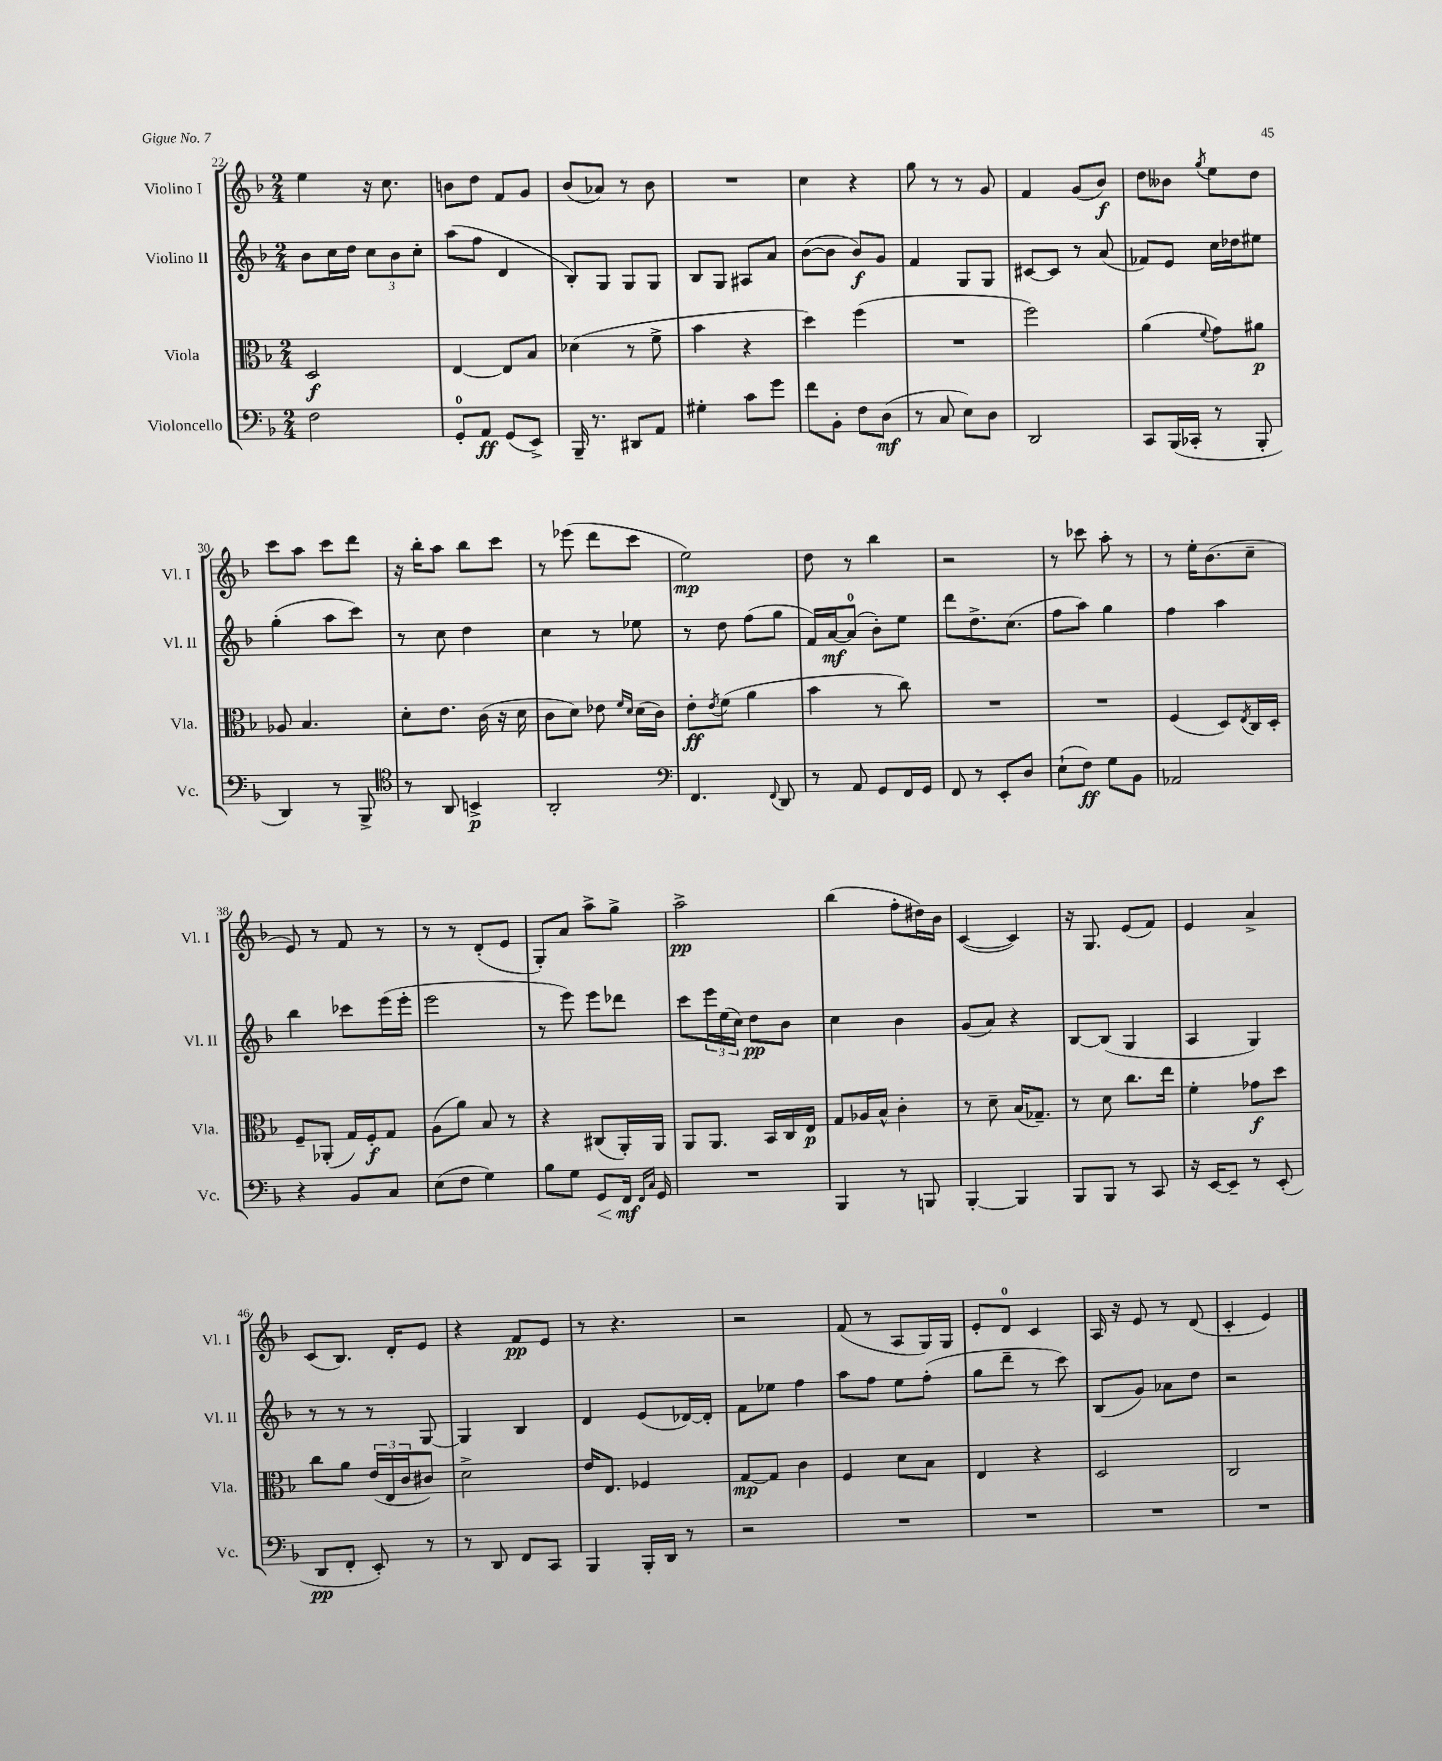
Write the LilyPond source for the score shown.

<<
\new StaffGroup <<
\new Staff = "s0" \with { instrumentName = "Violino I" shortInstrumentName = "Vl. I" } {
    \clef treble \key f \major \numericTimeSignature \time 2/4
    e''4 r16 c''8. |
    b'8 d''8 f'8 g'8 |
    bes'8( aes'8) r8 bes'8 |
    R2 |
    c''4 r4 |
    g''8 r8 r8 g'8 |
    f'4 g'8( bes'8\f) |
    d''8 beses'8 \acciaccatura { g''8 } e''8 d''8 |
    c'''8 a''8 c'''8 d'''8 |
    r16 bes''16-. a''8 bes''8 c'''8 |
    r8 ees'''8( d'''8 c'''8 |
    e''2\mp) |
    d''8 r8 bes''4 |
    r2 |
    r8 ces'''8 a''8-. r8 |
    r8 e''16-. bes'8.( c''8-- |
    e'8) r8 f'8 r8 |
    r8 r8 d'8-.( e'8 |
    g8-.) a'8 a''8-> g''8-> |
    a''2->\pp |
    bes''4( f''8-. dis''16) bes'16 |
    c'4~( c'4) |
    r16 g8. e'8( f'8) |
    e'4 a'4-> |
    c'8( bes8.) d'16-. e'8 |
    r4 f'8\pp e'8 |
    r8 r4. |
    r2 |
    f'8( r8 a8 g16) g16 |
    e'8-. d'8-0 c'4 |
    a16 r16 e'8 r8 d'8( |
    c'4-. e'4) \bar "|." |
}
\new Staff = "s1" \with { instrumentName = "Violino II" shortInstrumentName = "Vl. II" } {
    \clef treble \key f \major \numericTimeSignature \time 2/4
    bes'8 c''16 d''16 \tuplet 3/2 { c''8 bes'8 c''8-. } |
    a''8( f''8 d'4 |
    bes8-.) g8 g8 g8 |
    bes8 g8 ais8 a'8 |
    bes'8~( bes'8 bes'8\f) g'8 |
    f'4 g8 g8 |
    cis'8~ cis'8 r8 a'8( |
    fes'8) e'8 c''16 des''16 eis''8 |
    g''4-.( a''8 c'''8) |
    r8 c''8 d''4 |
    c''4 r8 ees''8 |
    r8 d''8 f''8( g''8 |
    f'16) a'16~\mf a'8-0( bes'8-.) e''8 |
    d'''8 d''8.-> c''8.( |
    f''8 a''8) g''4 |
    f''4 a''4 |
    bes''4 ces'''8 e'''16( e'''16-. |
    e'''2 |
    r8 e'''8) e'''8 des'''8 |
    c'''8 \tuplet 3/2 { e'''16 e''16( c''16) } d''8\pp bes'8 |
    c''4 bes'4 |
    g'8( a'8) r4 |
    bes8~ bes8( g4 |
    a4 g4) |
    r8 r8 r8 g8~ |
    g4 bes4 |
    d'4 e'8( des'16~) des'16-. |
    f'8 ees''8 f''4 |
    a''8 f''8 e''8 f''8-.( |
    g''8 d'''8-- r8 c'''8) |
    bes8( g'8) aes'8 d''8 |
    r2 \bar "|." |
}
\new Staff = "s2" \with { instrumentName = "Viola" shortInstrumentName = "Vla." } {
    \clef alto \key f \major \numericTimeSignature \time 2/4
    d2\f |
    e4~ e8 bes8 |
    des'4( r8 f'8-> |
    bes'4 r4 |
    d''4) f''4( |
    R2 |
    f''2) |
    a'4( \appoggiatura { f'8 } g'8) ais'8\p |
    aes8 bes4. |
    d'8-. e'8. c'16( r16 d'16 |
    c'8 d'8) ees'8 \grace { f'16 d'16 } d'16( c'16) |
    e'8-.\ff \acciaccatura { e'8 } f'8( a'4 |
    bes'4 r8 c''8) |
    R2 |
    R2 |
    f4( d8) \acciaccatura { e8 } c16 d16-. |
    f8-- aes,8-.( g16) f16-.\f g8 |
    a8( a'8) bes8 r8 |
    r4 cis8( a,16-.) a,16 |
    a,8 a,8. bes,16 c16 e16\p |
    g8 aes16 bes16-^ c'4-. |
    r8 d'8-- bes16( ges8.--) |
    r8 d'8 c''8. e''16 |
    f'4-. ges'8\f d''8 |
    c''8 a'8 \tuplet 3/2 { e'16( e16 c'16 } cis'8) |
    d'2-> |
    e'16 e8. fes4 |
    g8~\mp g8 c'4 |
    f4 d'8 bes8 |
    e4 r4 |
    d2 |
    c2 \bar "|." |
}
\new Staff = "s3" \with { instrumentName = "Violoncello" shortInstrumentName = "Vc." } {
    \clef bass \key f \major \numericTimeSignature \time 2/4
    f2 |
    g,8-0-. a,8\ff g,8( e,8->) |
    bes,,16-- r8. dis,8 a,8 |
    gis4-. c'8 g'8 |
    f'8 bes,8-. f8 d8\mf( |
    r8 c8 e8) d8 |
    d,2 |
    c,8 bes,,16( ces,16-. r8 bes,,8-. |
    d,4) r8 bes,,8-> |
    \clef tenor r8 a,8 b,4->\p |
    a,2-. |
    \clef bass f,4. \appoggiatura { f,8 } d,8 |
    r8 a,8 g,8 f,16 g,16 |
    f,8 r8 e,8-. d8 |
    e8-!( f8\ff) g8 bes,8 |
    aes,2 |
    r4 bes,8 c8 |
    e8( f8 g4) |
    bes8 g8 g,8\< f,16\mf\! \grace { f,16 c16 } g,16 |
    R2 |
    bes,,4 r8 b,,8 |
    bes,,4~-. bes,,4 |
    bes,,8 bes,,8 r8 c,8 |
    r16 e,16~ e,8-- r8 e,8-.( |
    d,8\pp f,8-. e,8-.) r8 |
    r8 d,8 f,8 c,8 |
    bes,,4 bes,,16-. d,16 r8 |
    r2 |
    R2 |
    R2 |
    R2 |
    R2 \bar "|." |
}
>>
>>
\layout { \context { \Score currentBarNumber = #22 } }
